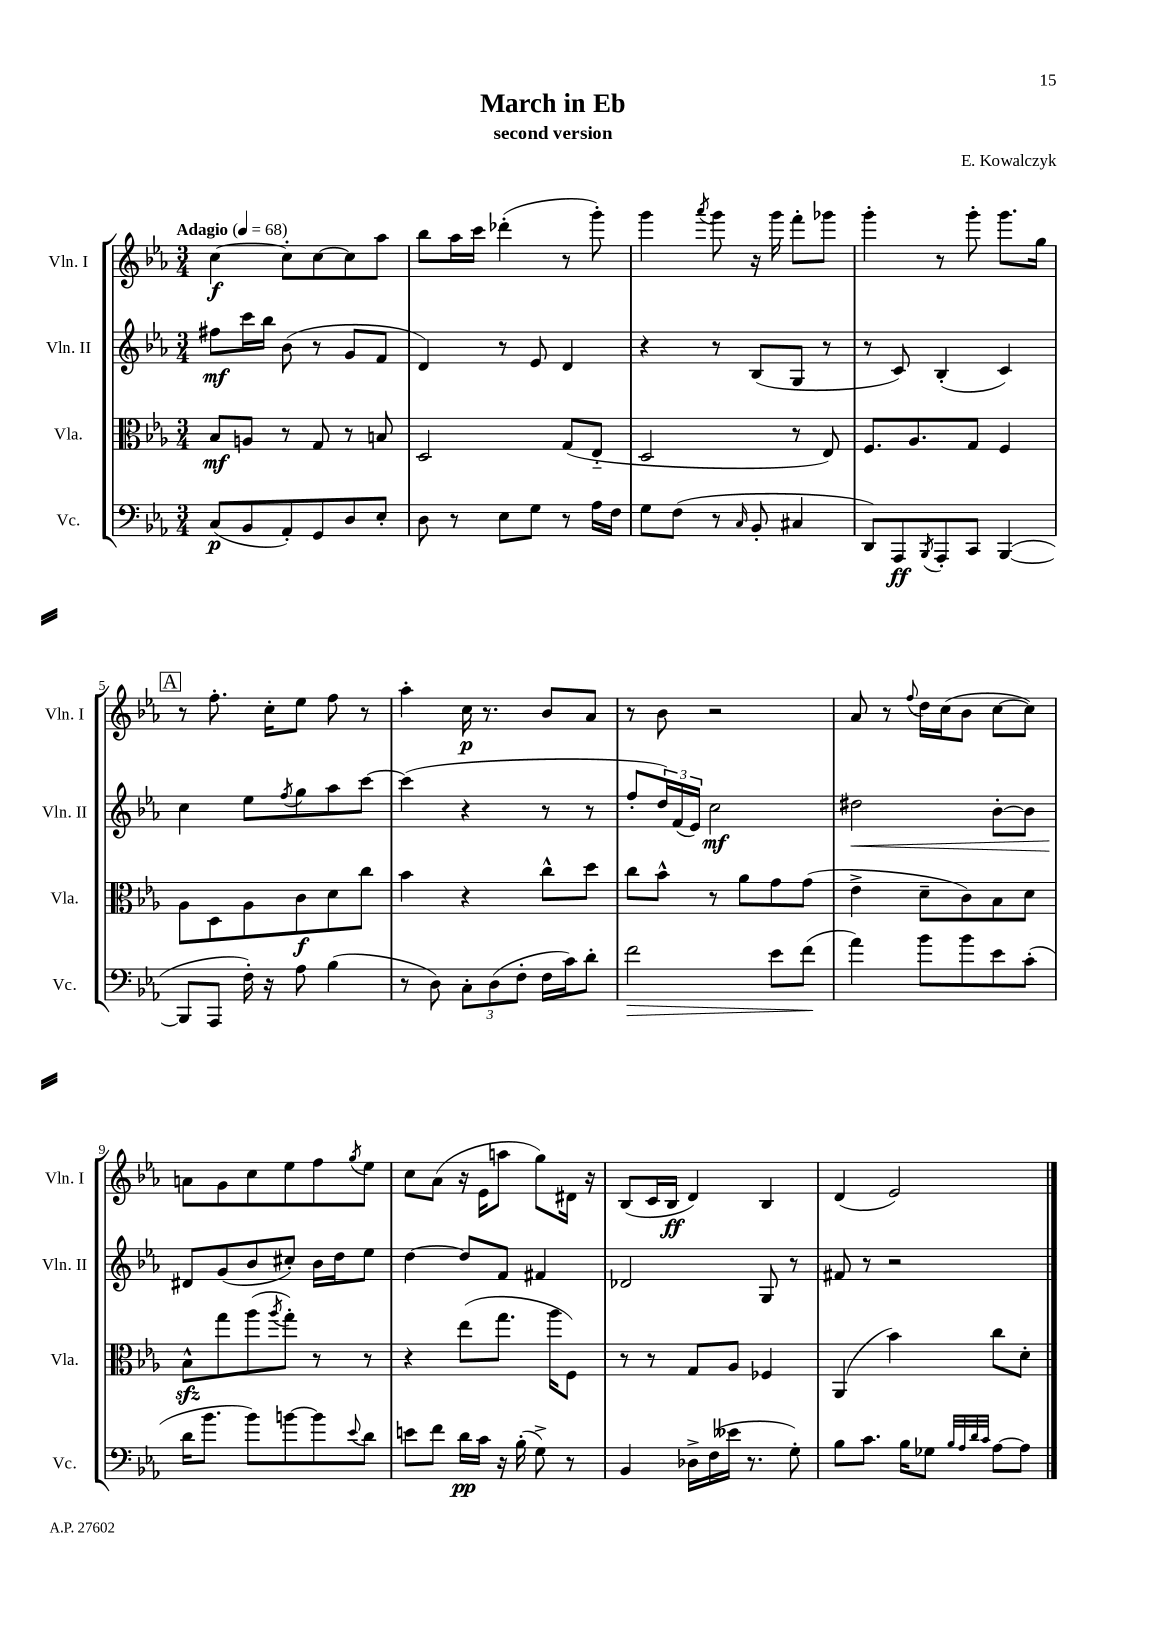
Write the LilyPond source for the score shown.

\header { title = "March in Eb" composer = "E. Kowalczyk" subtitle = "second version" }
<<
\new StaffGroup <<
\new Staff = "s0" \with { instrumentName = "Vln. I" shortInstrumentName = "Vln. I" } {
    \clef treble \key ees \major \numericTimeSignature \time 3/4 \tempo "Adagio" 4 = 68
    c''4~\f c''8-. c''8~ c''8 aes''8 |
    bes''8 aes''16 c'''16 des'''4-.( r8 g'''8-.) |
    g'''4 \acciaccatura { aes'''8 } g'''8 r16 g'''16 f'''8-. ges'''8 |
    g'''4-. r8 g'''8-. g'''8. g''16 |
    \mark \markup { \box "A" } r8 f''8.-. c''16-. ees''8 f''8 r8 |
    aes''4-. c''16\p r8. bes'8 aes'8 |
    r8 bes'8 r2 |
    aes'8 r8 \appoggiatura { f''8 } d''16 c''16( bes'8 c''8~ c''8) |
    a'8 g'8 c''8 ees''8 f''8 \acciaccatura { g''8 } ees''8 |
    c''8 aes'8( r16 ees'16 a''8 g''8) dis'16 r16 |
    bes8( c'16 bes16\ff d'4) bes4 |
    d'4( ees'2) \bar "|." |
}
\new Staff = "s1" \with { instrumentName = "Vln. II" shortInstrumentName = "Vln. II" } {
    \clef treble \key ees \major \numericTimeSignature \time 3/4
    fis''8\mf c'''16 bes''16 bes'8( r8 g'8 f'8 |
    d'4) r8 ees'8 d'4 |
    r4 r8 bes8( g8 r8 |
    r8 c'8) bes4-.( c'4) |
    \mark \markup { \box "A" } c''4 ees''8 \acciaccatura { f''8 } g''8 aes''8 c'''8~ |
    c'''4( r4 r8 r8 |
    f''8-. \tuplet 3/2 { d''16) f'16( ees'16) } c''2\mf |
    dis''2\< bes'8~-. bes'8 |
    dis'8\! g'8( bes'8 cis''8-.) bes'16 d''16 ees''8 |
    d''4~ d''8 f'8 fis'4 |
    des'2 g8 r8 |
    fis'8 r8 r2 \bar "|." |
}
\new Staff = "s2" \with { instrumentName = "Vla." shortInstrumentName = "Vla." } {
    \clef alto \key ees \major \numericTimeSignature \time 3/4
    bes8\mf a8 r8 g8 r8 b8 |
    d2 g8( ees8-_ |
    d2 r8 ees8) |
    f8. aes8. g8 f4 |
    \mark \markup { \box "A" } aes8 d8 aes8 c'8\f d'8 c''8 |
    bes'4 r4 c''8-^ d''8 |
    c''8 bes'8-^ r8 aes'8 g'8 g'8( |
    ees'4-> d'8-- c'8) bes8 d'8 |
    bes8-^\sfz g''8 aes''8( \acciaccatura { aes''8 } g''8-.) r8 r8 |
    r4 ees''8( g''8. aes''16 f8) |
    r8 r8 g8 aes8 fes4 |
    aes,4( bes'4) c''8 d'8-. \bar "|." |
}
\new Staff = "s3" \with { instrumentName = "Vc." shortInstrumentName = "Vc." } {
    \clef bass \key ees \major \numericTimeSignature \time 3/4
    c8\p( bes,8 aes,8-.) g,8 d8 ees8-. |
    d8 r8 ees8 g8 r8 aes16 f16 |
    g8 f8( r8 \grace { c16 } bes,8-. cis4 |
    d,8) aes,,8\ff \acciaccatura { bes,,8 } aes,,8-. c,8 bes,,4~( |
    \mark \markup { \box "A" } bes,,8 aes,,8 f16-.) r16 aes8 bes4( |
    r8 d8) \tuplet 3/2 { c8-. d8( f8-. } f16 c'16) d'8-. |
    f'2\> ees'8 f'8\!( |
    aes'4) bes'8 bes'8 ees'8 c'8-.( |
    d'16 bes'8. bes'8) b'8~ b'8 \appoggiatura { ees'8 } d'8 |
    e'8 f'8 d'16\pp c'16 r16 bes16-.( g8->) r8 |
    bes,4 des16-> f16( eeses'16 r8. g8-.) |
    bes8 c'8. bes16 ges8 \grace { bes32 aes32 d'32 c'32 } aes8~ aes8 \bar "|." |
}
>>
>>
